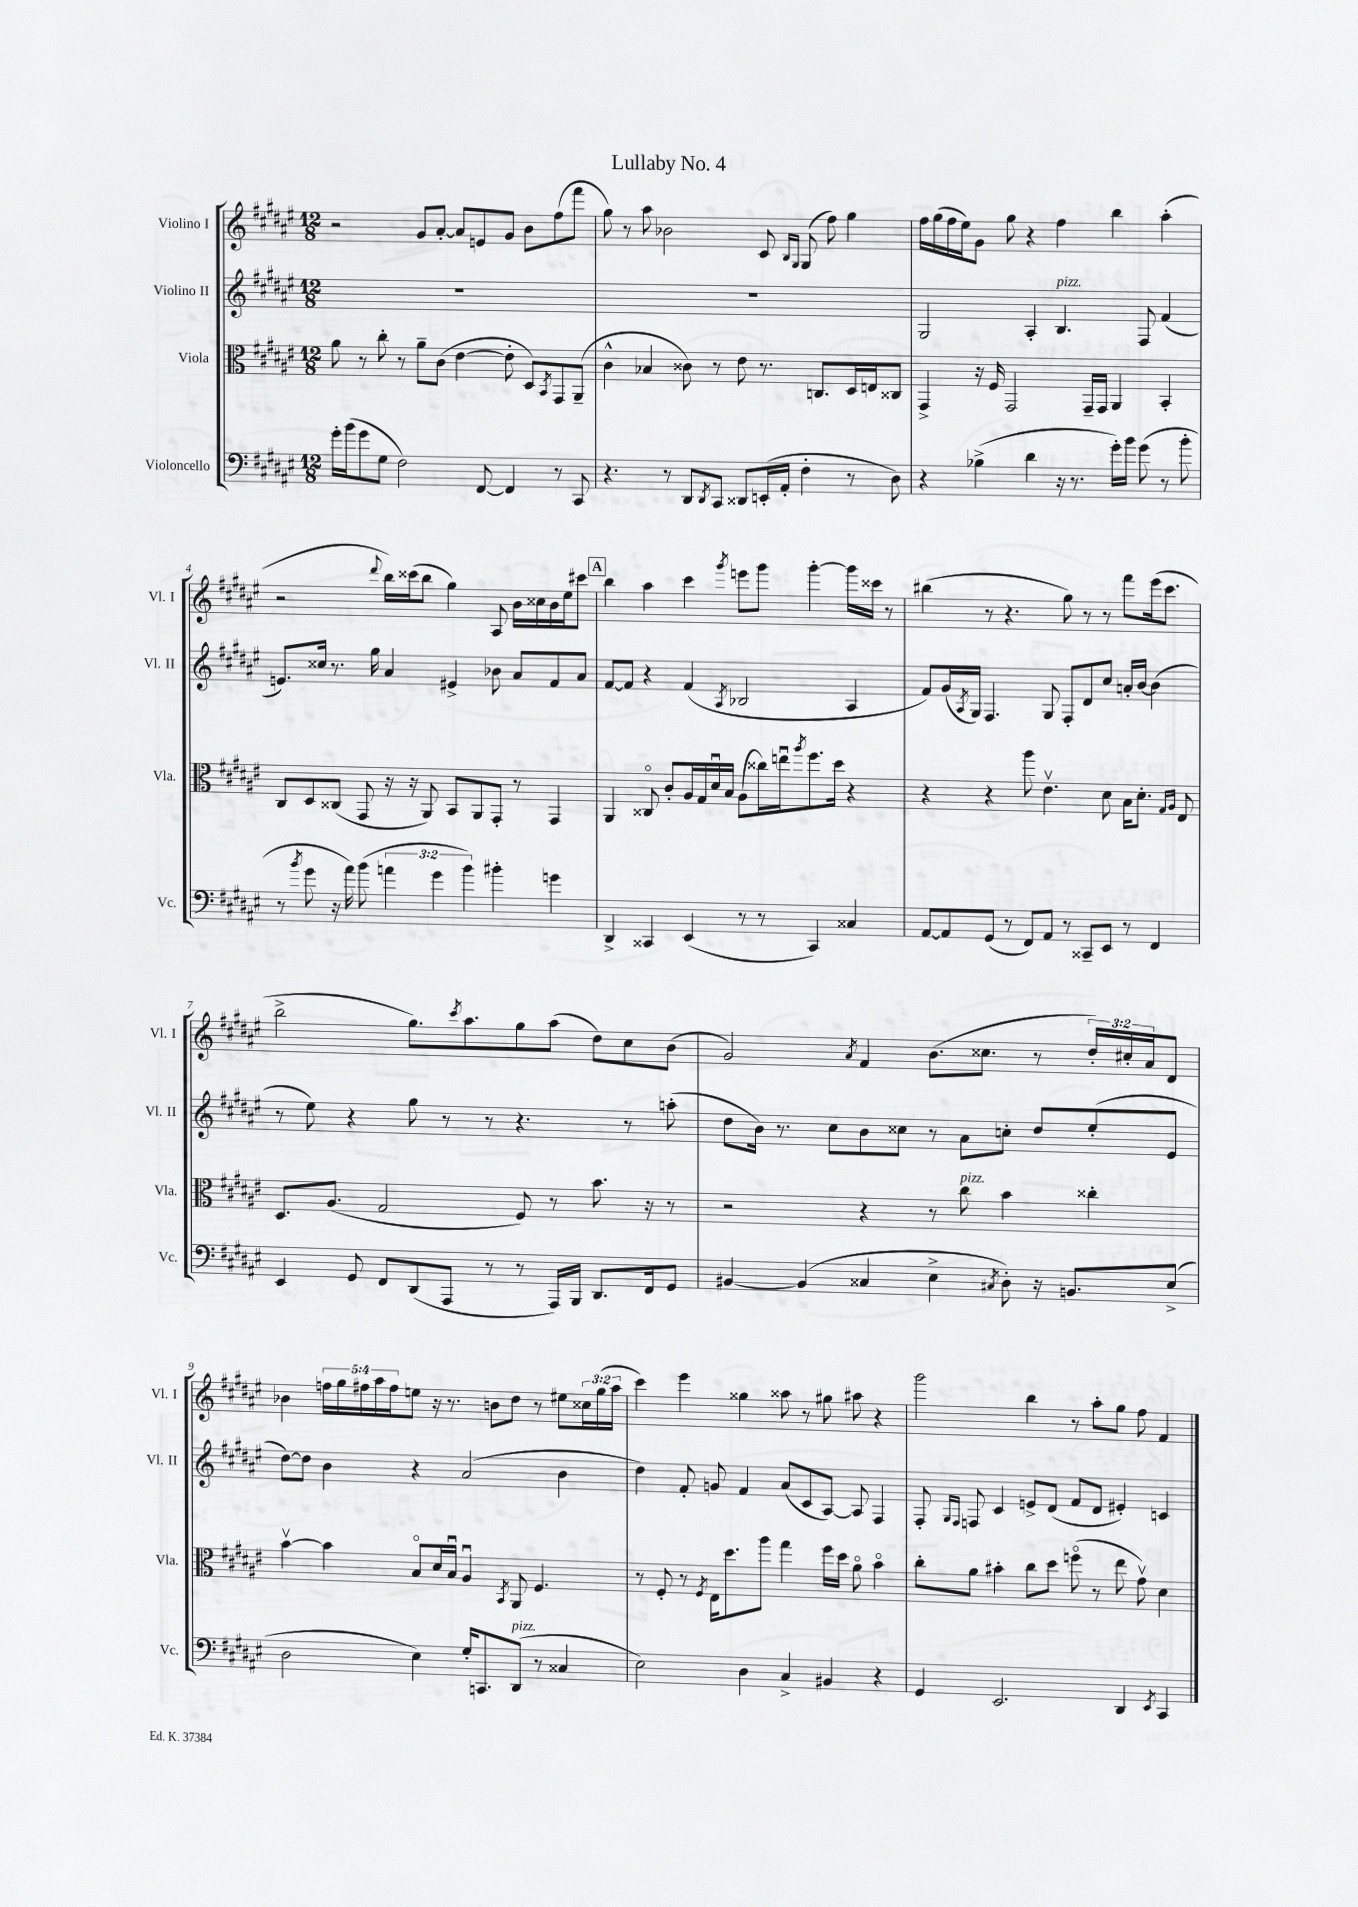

**kern	**kern	**kern	**kern
*part4	*part3	*part2	*part1
*staff4	*staff3	*staff2	*staff1
*I"Violoncello	*I"Viola	*I"Violino II	*I"Violino I
*I'Vc.	*I'Vla.	*I'Vl. II	*I'Vl. I
*clefF4	*clefC3	*clefG2	*clefG2
*k[f#c#g#d#a#e#]	*k[f#c#g#d#a#e#]	*k[f#c#g#d#a#e#]	*k[f#c#g#d#a#e#]
*M12/8	*M12/8	*M12/8	*M12/8
=1	=1	=1	=1
16g#'\LL	8a#\	1.r	2r
(16b\J	.	.	.
8g#\	8r	.	.
8G#\J	8cc#'\	.	.
2F#\)	8r	.	.
.	8a#~\L	.	8g#/L
.	(8c#\J	.	[8a#'/J
.	[4e#\	.	8a#/L]
[8FF#/	.	.	8en/
4FF#/]	8e#'\]	.	8g#/J
.	8D#/L)	.	8b\L
.	8qBB/	.	.
8r	8GG#/	.	(8ff#\
8CC#/	(8AA#~/J	.	8fff#\J
=2	=2	=2	=2
4.r	4c#^^\	1.r	8gg#\)
.	.	.	8r
.	4B-X/	.	8aa#\
8r	.	.	2b-X\
8DD#/L	8c##X\)	.	.
8qDD#/	.	.	.
8CC#/J	8r	.	.
8DD##X/L	8e#\	.	.
(16EEn'/L	8.r	.	8c#/
16AA#'/JJ	.	.	.
.	.	.	16qqB/LL
.	.	.	16qqG#/JJ
4F#'\	.	.	(8G#/
.	8.Cn/L	.	.
.	.	.	8ff#\)
8r	16D#/L	.	4gg#\
.	16En/J	.	.
8D#\)	8C##X/J	.	.
=3	=3	=3	=3
4r	4GG#^/	2G#/	16ff#\LL
.	.	.	(16gg#\
.	.	.	16ff#\
.	.	.	16ee#\J)
(4B-X^\	16r	.	8g#\J
.	16F#/	.	.
.	2GG#/	.	8gg#\
4d#\	.	4A#'/	4r
!	!	!LO:TX:a:i:t=pizz.	!
16r	.	4.B/	4ff#\
8.r	.	.	.
.	16GG#~/LL	.	.
.	16GG#/JJ	.	.
16g#'\LL)	4AA#/	.	4bb\
16b\JJ	.	.	.
(8g#\	.	8F#/	.
8r	4BB'/	(4f#/	(4aa#'\
8b'\	.	.	.
!!LO:LB:g=z
=4	=4	=4	=4
8r	8C#/L	8.en/L)	2r
8qb/	.	.	.
8g#\	8D#/	.	.
.	.	16cc##X/Jk	.
16r	(8C##X/J	8.r	.
16a#\)	.	.	.
(8b\	8GG#/	.	.
.	.	16gg#\	.
.	.	.	8qqddd#/
6an\	16r	4a#/	16bb\LL)
.	16r	.	(16ccc##X\J
.	8AA#/)	.	8bb\J
6g#\	.	.	.
.	8BB/L	4e#X^/	4gg#\)
6b\)	.	.	.
.	8AA#/	.	.
4b#X'\	8GG#'/J	8b-X\	8A#/
.	8r	8a#/L	16b\LL
.	.	.	16cc##X\
4gn\	4GG#/	8f#/	16b\
.	.	.	16ee#\J
.	.	8a#/J	8ccc#X\J
!!LO:REH:place=s1:t=A
=5	=5	=5	=5
4DD#^/	4AA#/	[8f#/L	4bb\
.	.	8f#/J]	.
4CC##X/	8C##X/	4r	4aa#\
.	8c#'/L	.	.
(4EE#/	16A#/L	(4f#/	4ccc#\
.	16G#/	.	.
.	16d#u/	.	.
.	16B/JJ	.	.
.	.	8qA#/	8qggg#/
8r	(8A#\L	2B-X/	8eeen\L
8r	16cc##X\L)	.	8ggg#\J
.	16eenu\J	.	.
.	8qaa#/	.	.
4CC##/)	8.ff#\	.	[4ggg#'\
.	16dd#\Jk	.	.
4C##X/	4r	4A#/	16ggg#\LL]
.	.	.	16ccc##X\JJ
.	.	.	8r
=6	=6	=6	=6
[8AA#/L	4r	8f#/L)	(4bb#X\
8AA#/]	.	(16g#/L	.
.	.	8qA#/	.
.	.	16G#/JJ)	.
(8GG#/J	4r	4.F#/	8r
8r	.	.	4.r
8FF#/L)	8aa#\	.	.
8AA#/J	4.e#v\	8G#/	.
8r	.	8F#'/L	8gg#\)
8CC##X~/L	.	8d#/	8r
8EE#/J	8d#\	8cc#/J	8r
8r	16B\KL	16an'/LL	8fff#\L
.	8.d#'\J	[16b/JJ	.
4FF#/	.	(4b\]	(16eee#\k
.	.	.	8.ccc#\J
.	16qqG#/LL	.	.
.	16qqA#/JJ	.	.
.	8E#/	.	.
!!LO:LB:g=z
=7	=7	=7	=7
4EE#/	8.D#/L	8r	2bb^\
.	.	8ee#\)	.
.	(8.A#/J	.	.
8GG#/	.	4r	.
8FF#/L	2G#/	.	.
(8DD#/	.	8gg#\	8.gg#\L)
8AAA#/J	.	8r	.
.	.	.	8qccc#/
.	.	.	8.aa#\
8r	.	8r	.
8r	8F#/)	4.r	8gg#\
16AAA#/LL)	8r	.	(8aa#\J
16BBB/JJ	.	.	.
8.DD#/L	8.b\	.	8dd#\L)
.	.	8r	8cc#\
16FF#/k	16r	.	.
8GG#/J	8r	(8aan'\	(8b\J
=8	=8	=8	=8
[4BB#X/	2r	8dd#\L	2g#/)
.	.	16b\Jk)	.
.	.	8.r	.
(4BB#/]	.	.	.
.	.	8cc#\L	.
.	.	.	8qa#/
4C##X/	4r	8b\	4f#/
.	.	8cc##X\J	.
4E#^\	8r	8r	(8.b\L
!	!LO:TX:a:i:t=pizz.	!	!
.	8cc#\	8a#\L	.
.	.	.	8.cc##X\J
8qC#X/	.	.	.
8D#'\)	4b\	8ccn'\J	.
16r	.	8dd#/L	8r
8.BBn/L	.	.	.
.	4cc##X'\	(8ee#'/	24dd#'/LL)
.	.	.	24cc#X'/
.	.	.	24a#/J
(8E#^/J	.	8e#/J	8d#/J
!!LO:LB:g=z
=9	=9	=9	=9
2D#\	[4bv\	[8dd#\L)	4b-X\
.	.	8dd#\J]	.
.	4b\]	4b\	20ffn\LL
.	.	.	20gg#\
.	.	.	20ff#X\
.	.	.	20aa#\
.	.	.	20ff#\J
4E#\)	8B/L	4r	8een\J
.	16d#/L	.	16r
.	16Bu/JJ	.	8.r
16G#'/KL	4A#u/	(2a#/	.
8.CCn/	.	.	.
.	.	.	8bn\L
.	8qBB/	.	.
!LO:TX:a:i:t=pizz.	!	!	!
(8DD#/J	8AA#/	.	8dd#\J
8r	4.F#/	.	8r
4C##X/	.	4b\	8ee#X\L
.	.	.	24cc##X\L
.	.	.	(24gg#\
.	.	.	24aa#\JJ
=10	=10	=10	=10
2E#\)	8r	4dd#\)	4ccc#\)
.	8F#'/	.	.
.	8r	8f#'/	4eee#\
.	8qF#/	.	.
.	16E#\KL	8gn/	.
.	8.dd#\	.	.
4D#\	.	4f#/	4gg##X\
.	8aa#\J	.	.
4C#^/	4gg#\	(8a#/L	8aa##X\
.	.	8c#/	8r
4BB#X/	16ff#\LL	[8A#/J)	8gg#X\
.	16dd#\JJ	.	.
.	8a#\	8A#/]	8aa#X\
4r	4b\	4F#/	4r
=11	=11	=11	=11
4GG#/	8cc#'\L	8F#'/	2ggg#\
.	.	16qqG#/LL	.
.	.	16qqF#/JJ	.
.	8a#\J	8Fn/	.
2.EE#/	4b#X'\	4c#/	.
.	8cc#\L	8en^/L	4bb\
.	8dd#\J	(8d#/J	.
.	(8ffn\	8f#/L	8r
.	8r	8d#/J	8aa#'\L
4DD#/	8ee#\	4e#X'/)	8gg#\J
.	8g#v\)	.	8ff#\
8qEE#/	.	.	.
4CC#/	4d#\	4cn/	4f#/
==	==	==	==
*-	*-	*-	*-
